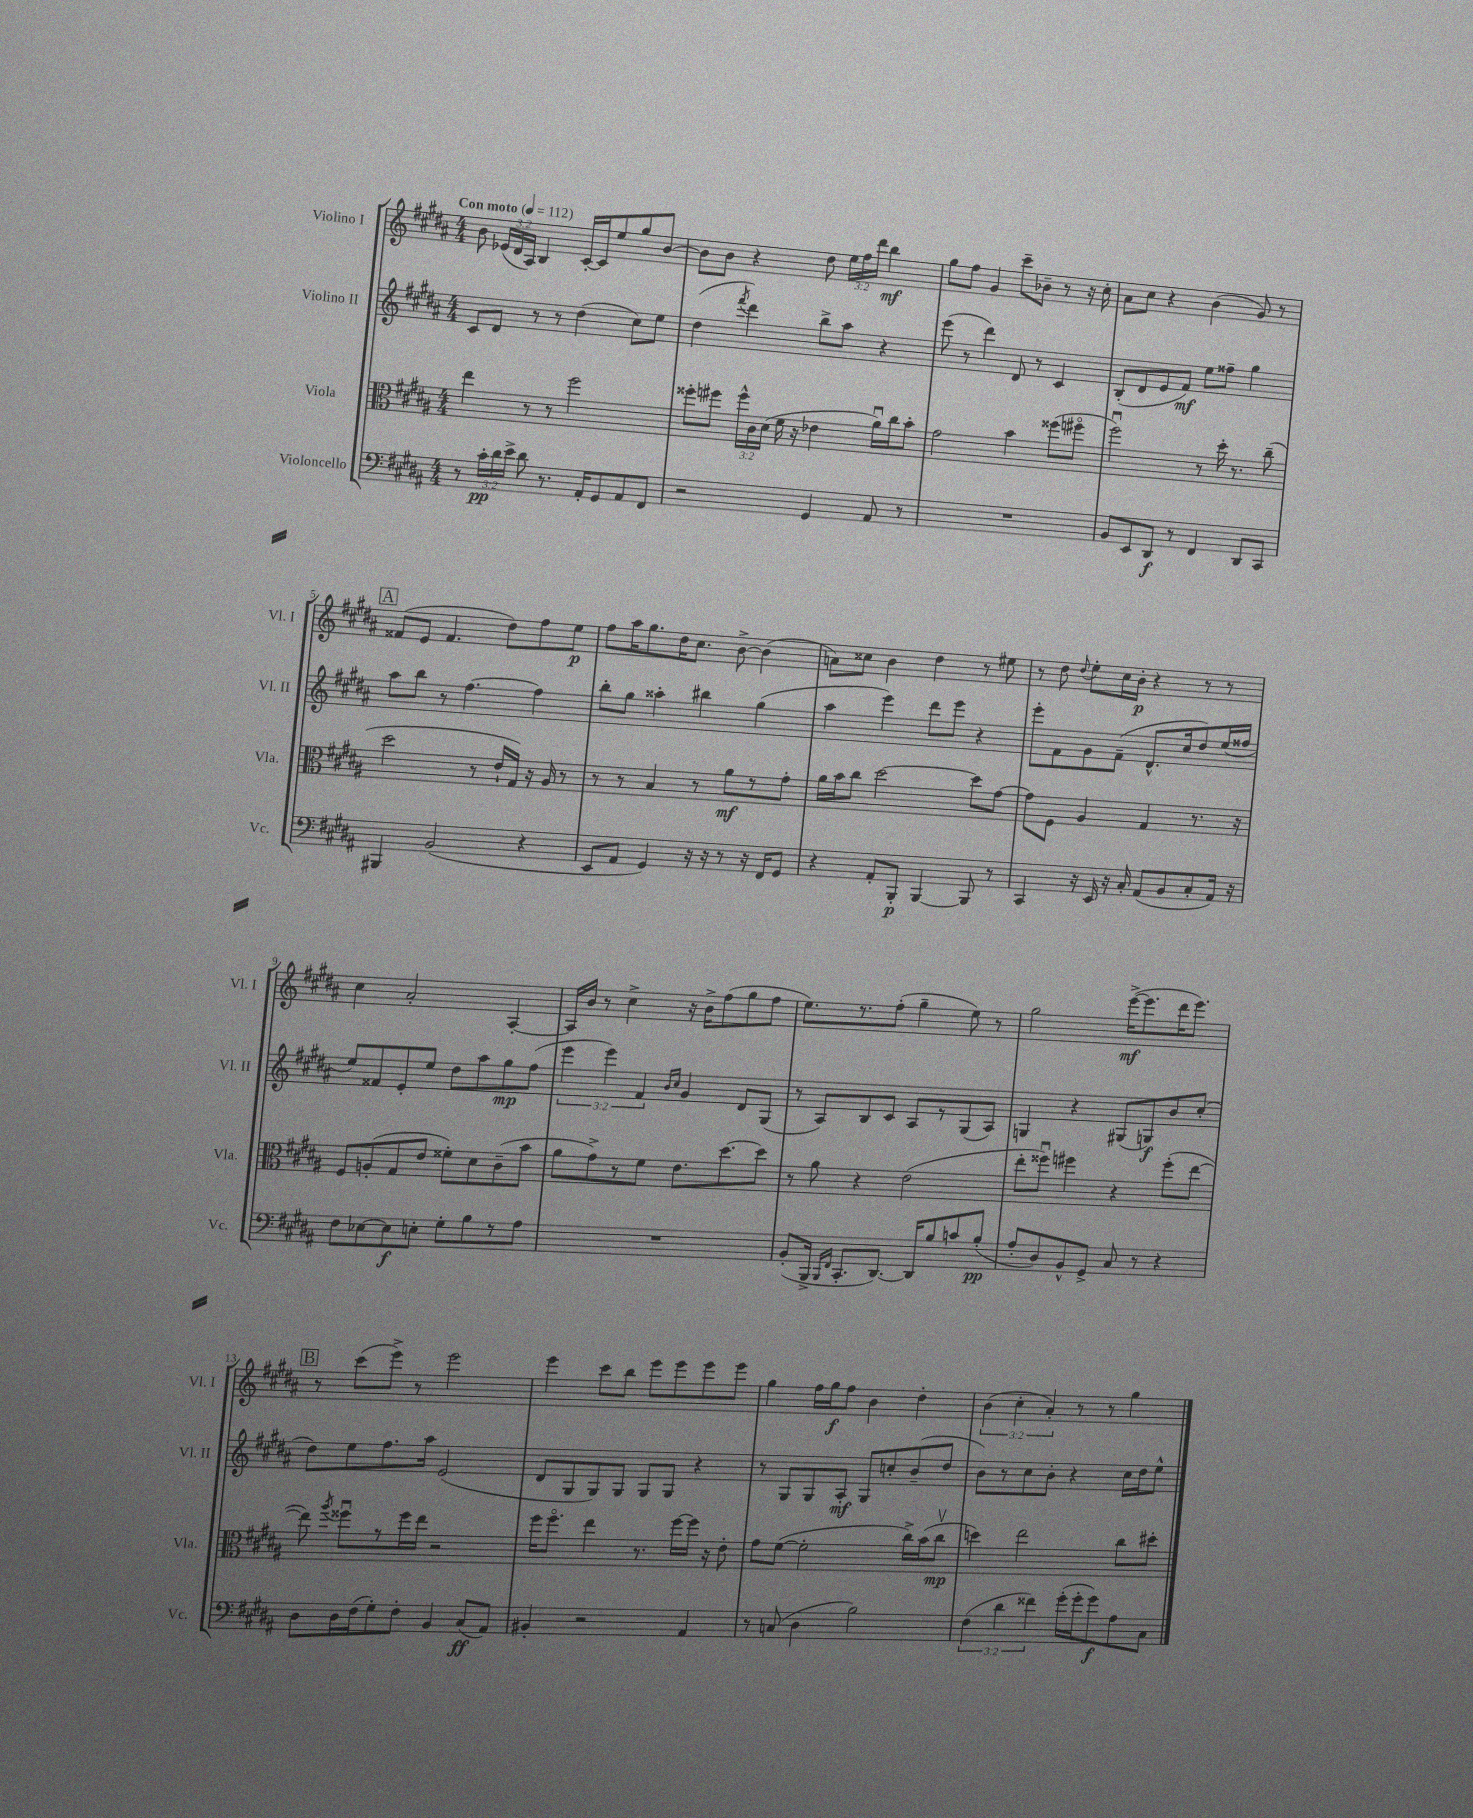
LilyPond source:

<<
\new StaffGroup <<
\new Staff = "s0" \with { instrumentName = "Violino I" shortInstrumentName = "Vl. I" } {
    \clef treble \key b \major \numericTimeSignature \time 4/4 \override Staff.TupletNumber.text = #tuplet-number::calc-fraction-text \tempo "Con moto" 4 = 112
    \autoBeamOff b'8 \tuplet 3/2 { ees'16[( dis'16 ais16]) } b4 cis'16[~-. cis'16 e''8 gis''8 b'8]~ |
    b'8[ b'8] r4 dis''8 \tuplet 3/2 { e''16[ fis''16 dis'''16] } b''4\mf |
    gis''8[ fis''8] gis'4 cis'''8[-- bes'8]-- r8 r16 cis''16-. |
    ais'8[ cis''8] r4 b'4( gis'8) r8 |
    \mark \markup { \box "A" } fisis'8[( e'8] fisis'4. dis''8[) fis''8 e''8]\p |
    fis''8[ ais''16 gis''8. dis''16 cis''8.] b'8~-> b'4( |
    a'8[) cisis''8] b'4 dis''4 r8 eis''8 |
    r8 dis''8 \appoggiatura { dis''8 } e''8[-. cis''16 b'16]-.\p r4 r8 r8 |
    cis''4 ais'2-. ais4~-. |
    ais16[ b'16] r8 cis''4-> r16 b'16[-> fis''8( gis''8 fis''8] |
    e''8.[) r8. fis''8]-.( gis''4-- e''8) r8 |
    gis''2 e'''16[~->\mf( e'''8. dis'''16 e'''8.]) |
    \mark \markup { \box "B" } r8 cis'''8[( e'''8]->) r8 e'''2 |
    e'''4 cis'''8[ b''8] e'''8[ e'''8 e'''8 e'''8] |
    gis''4 fis''16[ gis''16\f fis''8] b'4 dis''4-. |
    \tuplet 3/2 { b'4( cis''4-. ais'4-.) } r8 r8 gis''4 \bar "|." |
}
\new Staff = "s1" \with { instrumentName = "Violino II" shortInstrumentName = "Vl. II" } {
    \clef treble \key b \major \numericTimeSignature \time 4/4 \override Staff.TupletNumber.text = #tuplet-number::calc-fraction-text
    \autoBeamOff cis'8[ dis'8] r8 r8 dis''4( cis''8[) e''8] |
    dis''4( \acciaccatura { fis'''8 } dis'''4) b''8[-> ais''8] r4 |
    e'''8( r8 dis'''4) dis'8 r8 cis'4 |
    b8[-.( dis'8 e'8 fis'8]\mf) e''8[ fisis''8]-- gis''4 |
    \mark \markup { \box "A" } ais''8[ b''8] r8 fis''4.~ fis''4 |
    b''8[-. gis''8] aisis''4-. bis''4 gis''4( |
    ais''4 e'''4) dis'''8[ e'''8] r4 |
    e'''8[-. fis'8 gis'8 fis'8]--( dis'8.[-^ cis''16 dis''8) e''16( fisis''16] |
    e''8[) fisis'8 e'8-. e''8] dis''8[ ais''8 gis''8\mp fis''8]( |
    \tuplet 3/2 { e'''4 e'''4) fis'4 } \grace { b'16[ cis''16] } gis'4 dis'8[ gis8]( |
    r8 ais8[) b8 cis'8] ais8[ r8 gis8( ais8]) |
    g4 r4 gis8[( g8\f) b'8 cis''8]-.( |
    \mark \markup { \box "B" } dis''8[) e''8 fis''8. ais''16] e'2( |
    dis'8[ gis8 gis8) gis8] gis8[ gis8] r4 |
    r8 gis8[ gis8 ais8]-.\mf gis8[ c''8-. b'8--( dis''8] |
    b'8[) r8 cis''8 b'8]-. r4 cis''16[ dis''16 e''8]-^ \bar "|." |
}
\new Staff = "s2" \with { instrumentName = "Viola" shortInstrumentName = "Vla." } {
    \clef alto \key b \major \numericTimeSignature \time 4/4 \override Staff.TupletNumber.text = #tuplet-number::calc-fraction-text
    \autoBeamOff e''4 r8 r8 fis''2 |
    fisis''8[-. fis''8] \tuplet 3/2 { fis''16[-^ cis'16 dis'16]( } fis'16 r16 ees'4 ais'16[\downbow) cis''16 b'8]-. |
    gis'2 b'4 fisis''8[( fis''8]\flageolet |
    fis''2\downbow) r8 dis''16-. r8. cis''8--( |
    \mark \markup { \box "A" } dis''2 r8 e'16[-! gis16]) r16 ais16 r8 |
    r8 r8 b4 r8 ais'8[\mf r8 gis'8]-. |
    ais'16[ b'16 cis''8] dis''2~ dis''8[ gis'8]~ |
    gis'8[ fis8] ais4 gis4 r8. r16 |
    fis8[ a8-.( gis8 e'8] fisis'8[-.) dis'8 cis'8--( b'8] |
    ais'8[ gis'8->) r8 fis'8] e'8.[ dis''8.~ dis''8] |
    r8 ais'8 r4 e'2( |
    e''8[-. fisis''8]\downbow) fis''4 r4 fis''8[-.( e''8]~ |
    \mark \markup { \box "B" } e''8) \acciaccatura { ais''8 } fisis''8[\downbow r8 fisis''16 e''16] r2 |
    fis''16[ fis''8.]\flageolet e''4 r8. fis''16[~ fis''16] r16 e'8-. |
    gis'8[ fis'8]~( fis'2-. cis''16[->) b'16( cis''8]\upbow\mp |
    d''4) e''2 cis''8[ dis''8]-. \bar "|." |
}
\new Staff = "s3" \with { instrumentName = "Violoncello" shortInstrumentName = "Vc." } {
    \clef bass \key b \major \numericTimeSignature \time 4/4 \override Staff.TupletNumber.text = #tuplet-number::calc-fraction-text
    \autoBeamOff r8 \tuplet 3/2 { cis'16[-.\pp dis'16 e'16]-> } dis'8 r8. ais,16[-. gis,8 ais,8 fis,8] |
    r2 gis,4 ais,8 r8 |
    R1 |
    b,8[ e,8 dis,8]\f r8 fis,4 dis,8[ cis,8] |
    \mark \markup { \box "A" } bis,,4 b,2( r4 |
    e,8[ ais,8] gis,4) r16 r16 r8 r16 fis,16[ gis,8] |
    r4 ais,8[-. b,,8]-.\p b,,4~ b,,8 r8 |
    cis,4 r16 e,16 r16 cis16-. ais,8[( b,8 cis8-. ais,16]) r16 |
    fis8[ ees8~ ees8\f e8]-. gis8[-. b8 r8 ais8] |
    R1 |
    b,8[-.( b,,16]-> \grace { b,,16[ fis,16] } cis,8.[-. dis,8.]~) dis,16[ b8 c'8 b8]-.\pp( |
    ais8[-. dis8) b,8-^ gis,8]-> cis8 r8 r4 |
    \mark \markup { \box "B" } dis8[ dis16 fis16( gis8-.) fis8]-. b,4 cis8[\ff( ais,8]) |
    bis,4-. r2 ais,4 |
    r8 c8( dis4 b2) |
    \tuplet 3/2 { fis4( dis'4 fisis'4) } gis'16[-.( gis'16-. gis'8\f) ais8 cis8] \bar "|." |
}
>>
>>
